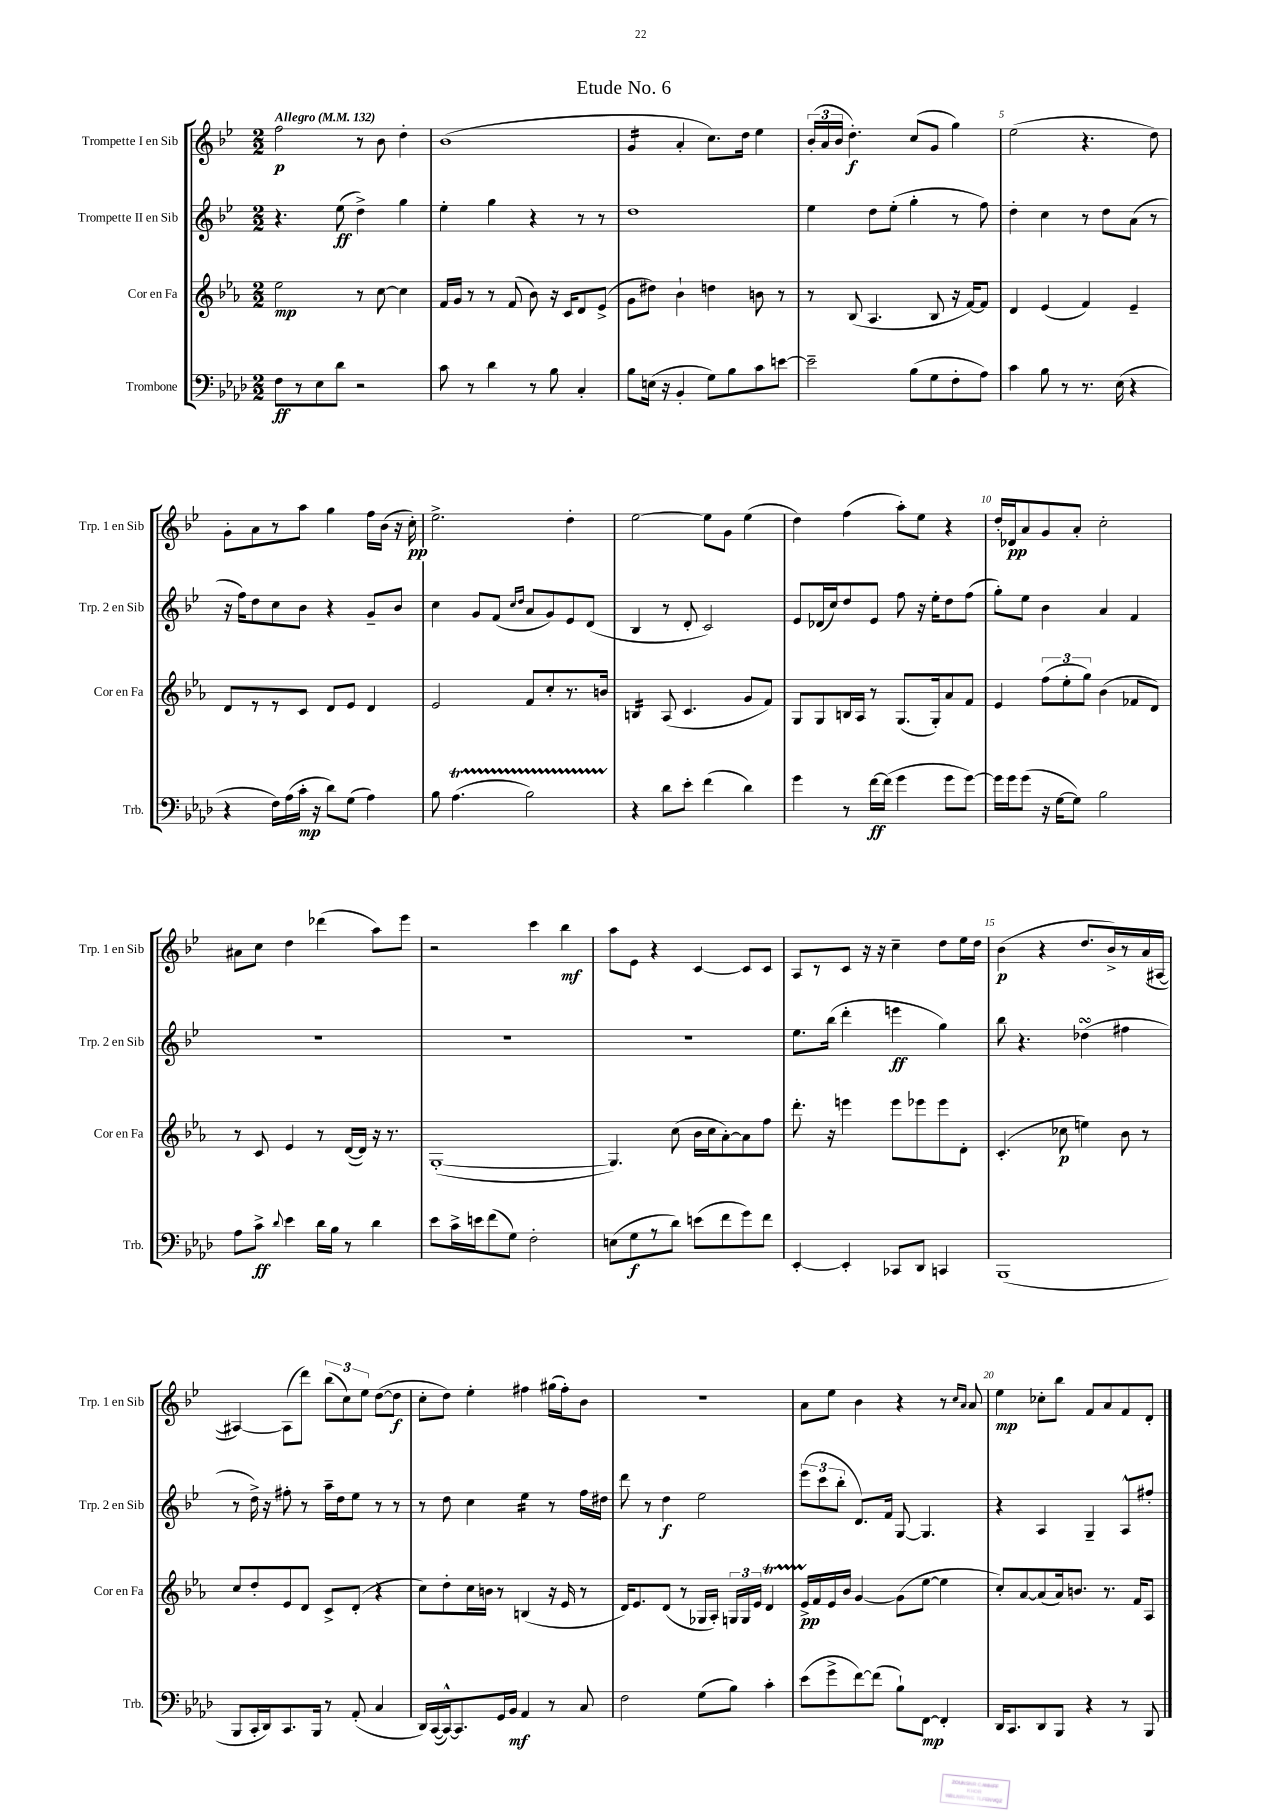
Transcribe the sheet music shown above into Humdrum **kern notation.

**kern	**kern	**kern	**kern
*staff4	*staff3	*staff2	*staff1
*clefF4	*clefG2	*clefG2	*clefG2
*k[b-e-a-d-]	*k[b-e-a-]	*k[b-e-]	*k[b-e-]
*M2/2	*M2/2	*M2/2	*M2/2
*MM132	*MM132	*MM132	*MM132
8F\L	2ee-\	4.r	2ff\
8r	.	.	.
8E-\	.	.	.
8d-\J	.	(8ee-\	.
2r	8r	4dd^\)	8r
.	[8cc\	.	8b-\
.	4cc\]	4gg\	4dd'\
=	=	=	=
8c\	16f/LL	4ee-'\	(1b-
.	16g/JJ	.	.
8r	8r	.	.
4d-\	8r	4gg\	.
.	(8f/	.	.
8r	8b-\)	4r	.
8B-\	16r	.	.
.	16c/LK	.	.
4C'/	8d/	8r	.
.	(8e-^/J	8r	.
=	=	=	=
8B-\L	8g\L	1dd	4g/
(16E\Jk	8dd#\J)	.	.
16r	.	.	.
4BB-'/	4b-`\	.	4a'/
8G\L)	4dd\	.	8.cc\L)
8B-\	.	.	.
.	.	.	16dd\Jk
8c\	8b\	.	4ee-\
[8e\J	8r	.	.
=	=	=	=
2e~\]	8r	4ee-\	(24b-'/LL
.	.	.	24a/
.	.	.	24b-/JJ
.	(8B-/	.	4.dd'\)
.	4.A-/	8dd\L	.
.	.	(8ee-'\J	.
(8B-\L	.	4gg'\	(8cc/L
8G\	8B-/	.	8g/J
8F'\	16r	8r	4gg\)
.	[16f/LK)	.	.
8A-\J)	8f/]J	8ff\)	.
=	=	=	=
4c\	4d/	4dd'\	(2ee-\
8B-\	(4e-/	4cc\	.
8r	.	.	.
8.r	4f/)	8r	4.r
.	.	8dd\L	.
(16E-\	.	.	.
4r	4e-~/	(8a\J	.
.	.	8r	8dd\)
=	=	=	=
4r	8d/L	16r	8g'\L
.	.	16ff\LK)	.
.	8r	8dd\	8a\
16F\LL)	8r	8cc\	8r
(16A-\	.	.	.
16c'\JJ	8c/J	8b-\J	8aa\J
16r	.	.	.
8d-\L)	8d/L	4r	4gg\
(8G\J	8e-/J	.	.
4A-\)	4d/	8g~/L	16ff\LL
.	.	.	(16b-\JJ
.	.	8b-/J	16r
.	.	.	16cc'\)
=	=	=	=
8B-\	2e-/	4cc\	2.ee-^\
(4.A-\	.	.	.
.	.	8g/L	.
.	.	(8f/J	.
.	.	16qqcc/LL	.
.	.	16qqdd/JJ	.
2B-\)	8f/L	8a/L	.
.	8cc'/	8g/)	.
.	8.r	8e-/	4dd'\
.	.	(8d/J	.
.	16b/Jk	.	.
=	=	=	=
4r	4B/	4B-/	[2ee-\
8d-\L	(8A-/	8r	.
8e-'\J	4.c/	8d'/	.
(4f\	.	2c/)	8ee-\]L
.	.	.	8g\J
4d-\)	8g/L	.	(4ee-\
.	8f/J)	.	.
=	=	=	=
4g\	8G/L	8e-/L	4dd\)
.	8G/	(16d-/L	.
.	.	16cc/J)	.
8r	16B/L	8dd/	(4ff\
.	16A-/JJ	.	.
[16f\LL	8r	8e-/J	.
(16f\]JJ	.	.	.
4g\	(8.G/L	8ff\	8aa'\L)
.	.	16r	8ee-\J
.	16G'/k)	16ee-'\LK	.
8g\L	8a-/	8dd\	4r
[8g\J)	8f/J	(8ff\J	.
=	=	=	=
16g\]LL	4e-/	8gg'\L)	16dd'/LL
16g\J	.	.	16d-/J
(8g\J	.	8ee-\J	8a/
16r	(12ff\L	4b-\	8g/
[16G\LK	.	.	.
.	12ee-'\	.	.
8G\]J)	.	.	8a'/J
.	12gg\J)	.	.
2B-\	(4b-\	4a/	2cc'\
.	8f-/L	4f/	.
.	8d/J)	.	.
=	=	=	=
8A-\L	8r	1r	8a#\L
8c^\J	8c/	.	8cc\J
8qqd-/	.	.	.
4e-\	4e-/	.	4dd\
16d-\LL	8r	.	(4ddd-\
16B-\JJ	.	.	.
8r	([16d/LL	.	.
.	16d/]JJ)	.	.
4d-\	16r	.	8aa\L)
.	8.r	.	.
.	.	.	8eee-\J
=	=	=	=
8e-\L	([1G'	1r	2r
16c^\L	.	.	.
16e\J	.	.	.
(8f\	.	.	.
8G\J)	.	.	.
2F'\	.	.	4ccc\
.	.	.	4bb-\
=	=	=	=
(8E\L	4.G/])	1r	8aa\L
8G\	.	.	8e-\J
8r	.	.	4r
8d-\J)	(8cc\	.	.
(8e\L	16b-\LL	.	[4c/
.	16cc\J	.	.
8f\	[8a-'\)	.	.
8g\)	8a-\]	.	8c/]L
8f\J	8ff\J	.	8c/J
=	=	=	=
[4EE-'/	8.ddd'\	8.ee-\L	8A/L
.	.	.	8r
.	16r	(16bb-\Jk	.
4EE-'/]	4eee\	4ddd'\	8c/J
.	.	.	16r
.	.	.	16r
8CC-/L	8eee\L	4eee\	4cc~\
8DD-/J	8eee-\	.	.
4CC/	8eee-\	4gg\)	8dd\L
.	8d'\J	.	16ee-\L
.	.	.	16dd\JJ
=	=	=	=
(1BBB-	(4.c'/	8bb-\	(4b-\
.	.	4.r	.
.	.	.	4r
.	8cc-\	.	.
.	4ee\)	(4dd-\	8.dd/L
.	.	.	16b-^/L)
.	8b-\	4ff#\	8r
.	8r	.	(16a/
.	.	.	[16A#/JJ
=	=	=	=
8BBB-/L	8cc/L	8r	4A#/_)
16CC'/L	8dd'/	16dd^\)	.
16DD-/J)	.	16r	.
8.CC/	8e-/	8ff#'\	(8A#\]L
.	8d/J	8r	8ddd\J)
16BBB-/Jk	.	.	.
8r	8c^/L	16aa~\LL	(12bb-\L
.	.	16dd\J	.
.	.	.	12cc\)
(8AA-'/	(8d'/J	8ee-\J	.
.	.	.	12ee-\J
4C/	4r	8r	([8dd\L
.	.	8r	8dd\]J
=	=	=	=
16DD-/LL)	8cc\L)	8r	8cc'\L
([16CC/	.	.	.
16CC^^/_J)	8dd'\	8dd\	8dd\J)
8.CC/]	.	.	.
.	16cc\L	4cc\	4ee-'\
.	16b\JJ	.	.
16GG/L	8r	.	.
16BB-/JJ	.	.	.
4AA-/	(4B/	4ee-\	4ff#\
8r	16r	8r	(16gg#\LL
.	16e-/	.	16ff#'\J)
8C/	8r	16ff\LL	8b-\J
.	.	16dd#\JJ	.
=	=	=	=
2F\	16d/LK)	8ddd\	1r
.	8.e-/	.	.
.	.	8r	.
.	(8d/J	4dd\	.
.	8r	.	.
(8G\L	16G-/LL	2ee-\	.
.	16A-'/JJ)	.	.
8B-\J)	24G/LL	.	.
.	24G/	.	.
.	24e-/JJ	.	.
4c'\	4d/	.	.
=	=	=	=
(8e-\L	16e-^/LL	(12eee-\L	8a\L
.	16f/	.	.
.	.	12ccc\	.
8g^\	16e-/	.	8ee-\J
.	.	12bb-'\J	.
.	16b-/JJ	.	.
[8f\)	[4g/	8.d/L)	4b-\
(8f\]J	.	.	.
.	.	16f/Jk	.
8B-`\L)	(8g\]L	[8G/	4r
[8FF\J	[8ee-\J	4.G/]	.
4FF'/]	4ee-\]	.	8r
.	.	.	16qqcc/LL
.	.	.	16qqa/JJ
.	.	.	8a/
=	=	=	=
16DD-/LK	8cc'/L)	4r	4ee-\
8.CC/	.	.	.
.	[8a-/	.	.
8DD-/	(8a-/]	4A/	8cc-'\L
8BBB-/J	16a-/k)	.	8bb-\J
.	8.b/J	.	.
4r	.	4G~/	8f/L
.	8.r	.	8a/
8r	.	8A^^/L	8f/
.	16f/LK	.	.
8BBB-/	8A-/J	8ff#'/J	8d'/J
==	==	==	==
*-	*-	*-	*-
